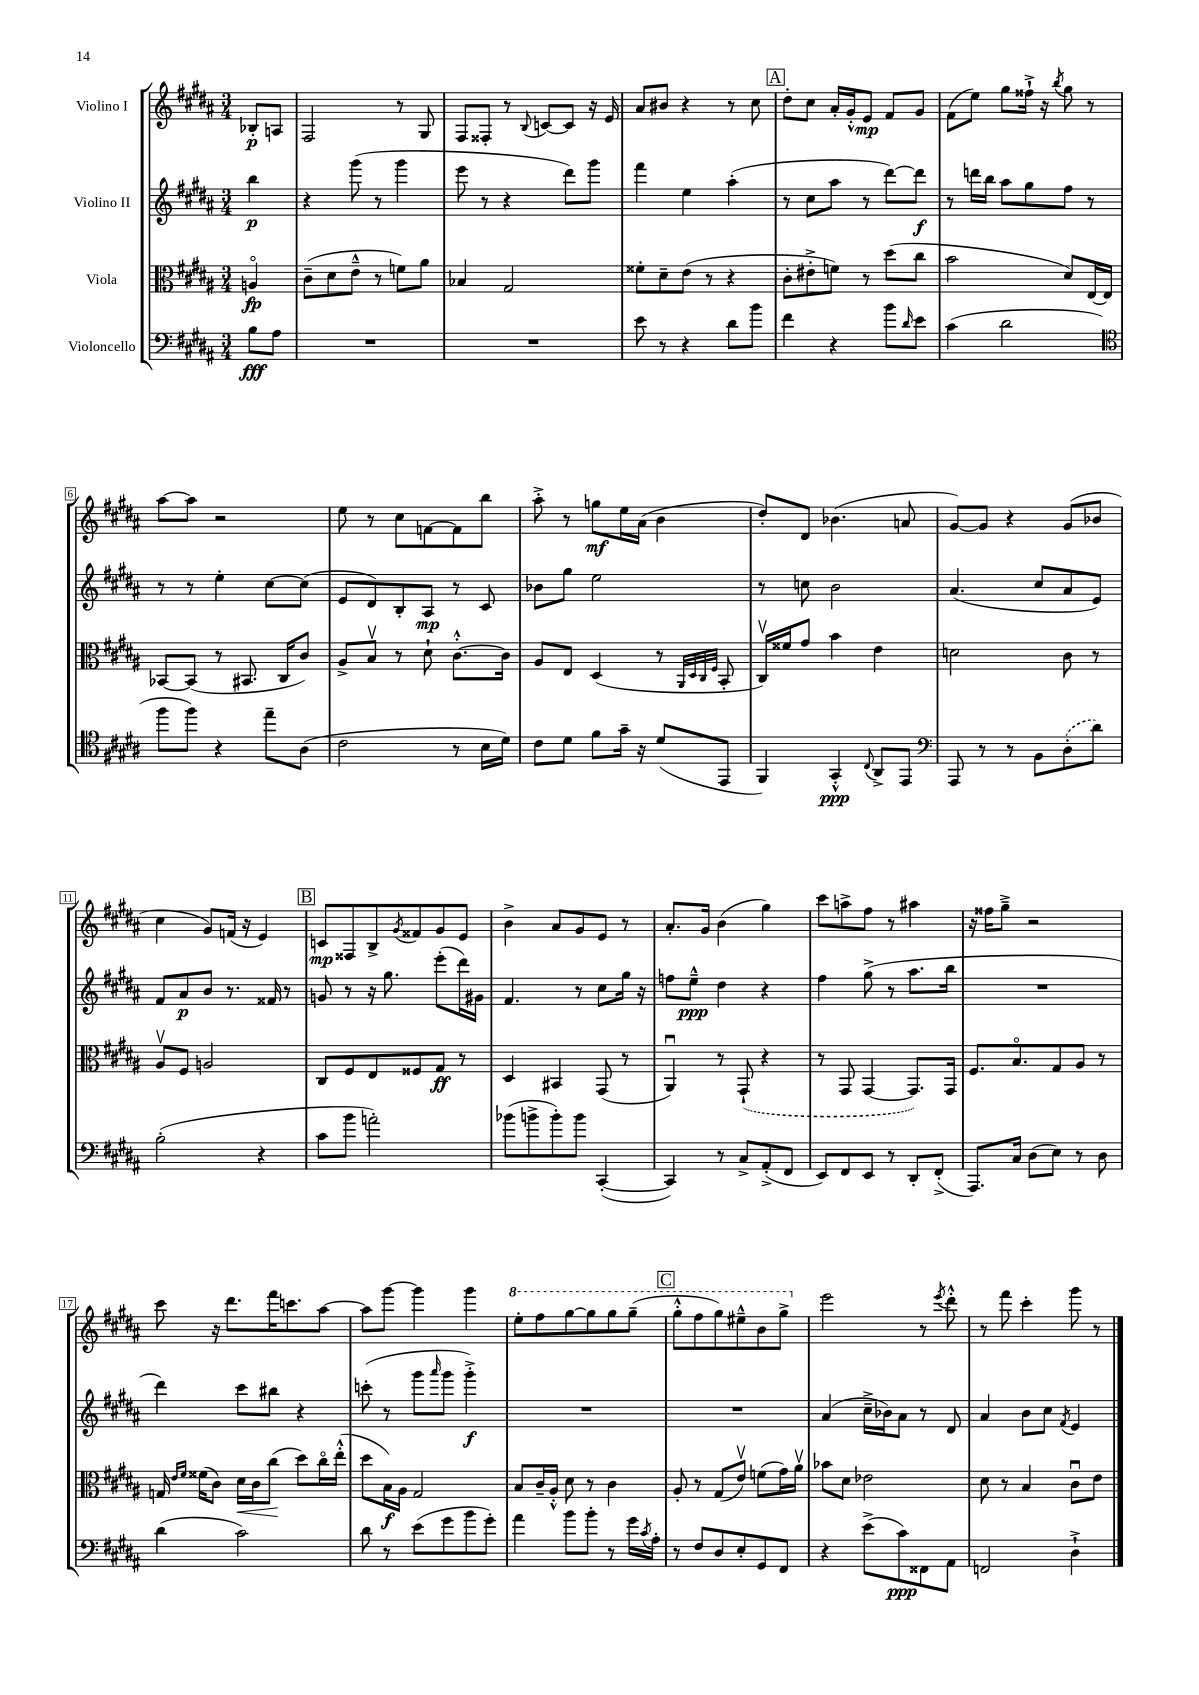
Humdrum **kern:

**kern	**dynam	**kern	**dynam	**kern	**dynam	**kern	**dynam
*part4	*part4	*part3	*part3	*part2	*part2	*part1	*part1
*staff4	*staff4	*staff3	*staff3	*staff2	*staff2	*staff1	*staff1
*I"Violoncello	*	*I"Viola	*	*I"Violino II	*	*I"Violino I	*
*clefF4	*	*clefC3	*	*clefG2	*	*clefG2	*
*k[f#c#g#d#a#]	*	*k[f#c#g#d#a#]	*	*k[f#c#g#d#a#]	*	*k[f#c#g#d#a#]	*
*M3/4	*	*M3/4	*	*M3/4	*	*M3/4	*
=	=	=	=	=	=	=	=
8B\L	fff	4An/	fp	4bb\	p	8B-X'/L	p
8A#\J	.	.	.	.	.	8An/J	.
=1	=1	=1	=1	=1	=1	=1	=1
2.r	.	(8c#~\L	.	4r	.	2F#/	.
.	.	8d#\	.	.	.	.	.
.	.	8e~^^\J	.	(8ggg#\	.	.	.
.	.	8r	.	8r	.	.	.
.	.	8fn\L)	.	4ggg#\	.	8r	.
.	.	8a#\J	.	.	.	8G#/	.
=2	=2	=2	=2	=2	=2	=2	=2
2.r	.	4B-X/	.	8eee\	.	8F#/L	.
.	.	.	.	8r	.	8F##X'/J	.
.	.	2G#/	.	4r	.	8r	.
.	.	.	.	.	.	8qqB/	.
.	.	.	.	.	.	[8cn/L	.
.	.	.	.	8ddd#\L)	.	8c/J]	.
.	.	.	.	8ggg#\J	.	16r	.
.	.	.	.	.	.	16e/	.
=3	=3	=3	=3	=3	=3	=3	=3
8e\	.	8f##X'\L	.	4fff#\	.	8a#/L	.
8r	.	8d#~\	.	.	.	8b#X/J	.
4r	.	(8e\J	.	4ee\	.	4r	.
.	.	8r	.	.	.	.	.
8d#\L	.	4r	.	(4aa#'\	.	8r	.
8b\J	.	.	.	.	.	8cc#\	.
!!LO:REH:place=s1:t=A
=4	=4	=4	=4	=4	=4	=4	=4
4f#\	.	8c#'\L	.	8r	.	8dd#'\L	.
.	.	8e#X'^\	.	8cc#\L	.	8cc#\J	.
4r	.	8fn\J)	.	8aa#\J	.	16a#'/LL	.
.	.	.	.	.	.	16g#'^^/J	.
.	.	8r	.	8r	.	8e/J	mp
8b\L	.	(8dd#\L	.	[8ddd#\L)	.	8f#/L	.
16qqd#/	.	.	.	.	.	.	.
8e\J	.	8cc#\J	.	8ddd#\J]	f	8g#/J	.
=5	=5	=5	=5	=5	=5	=5	=5
(4c#\	.	2b\	.	8r	.	(8f#\L	.
.	.	.	.	16dddn\LL	.	8ee\J)	.
.	.	.	.	16bb\JJ	.	.	.
2d#\	.	.	.	8aa#\L	.	8gg#\L	.
.	.	.	.	8gg#\	.	16ff##X`^\Jk	.
.	.	.	.	.	.	16r	.
.	.	.	.	.	.	8qbb/	.
.	.	8d#/L)	.	8ff#\J	.	8gg#\	.
.	.	[16E/L	.	8r	.	8r	.
.	.	16E/JJ]	.	.	.	.	.
!!LO:LB:g=z
=6	=6	=6	=6	=6	=6	=6	=6
*clefC4	*	*	*	*	*	*	*
8ff#\L	.	[8BB-X/L	.	8r	.	[8aa#\L	.
8ff#\J)	.	(8BB-/J]	.	8r	.	8aa#\J]	.
4r	.	8r	.	4ee'\	.	2r	.
.	.	8.BB#X/	.	.	.	.	.
8ee~\L	.	.	.	[8cc#\L	.	.	.
.	.	16C#/KL	.	.	.	.	.
(8A#\J	.	8c#/J)	.	(8cc#\J]	.	.	.
=7	=7	=7	=7	=7	=7	=7	=7
2c#\	.	8A#^/L	.	8e/L	.	8ee\	.
.	.	8Bv/J	.	8d#/)	.	8r	.
.	.	8r	.	8B'/	.	8cc#\L	.
.	.	8d#`\	.	8A#/J	mp	[8fn\	.
8r	.	[8.c#'^^\L	.	8r	.	8f\]	.
16B\LL	.	.	.	8c#/	.	8bb\J	.
16d#\JJ)	.	16c#\Jk]	.	.	.	.	.
=8	=8	=8	=8	=8	=8	=8	=8
8c#\L	.	8A#/L	.	8b-X\L	.	8aa#'^\	.
8d#\J	.	8E/J	.	8gg#\J	.	8r	.
8f#\L	.	(4D#/	.	2ee\	.	8ggn\L	mf
16g#~\Jk	.	.	.	.	.	16ee\L	.
16r	.	.	.	.	.	(16a#\JJ	.
(8d#/L	.	8r	.	.	.	4b\	.
.	.	32qqAA#/LLL	.	.	.	.	.
.	.	32qqD#/	.	.	.	.	.
.	.	32qqC#/	.	.	.	.	.
.	.	32qqF#/JJJ	.	.	.	.	.
8EE/J	.	8BB'/	.	.	.	.	.
=9	=9	=9	=9	=9	=9	=9	=9
4FF#/)	.	16C#v/LL)	.	8r	.	8dd#'/L)	.
.	.	16f##X/J	.	.	.	.	.
.	.	8g#/J	.	8ccn\	.	8d#/J	.
4GG#'^^/	ppp	4b\	.	2b\	.	(4.b-X\	.
8qqC#/	.	.	.	.	.	.	.
8AA#^/L	.	4e\	.	.	.	.	.
8EE/J	.	.	.	.	.	8an/	.
=10	=10	=10	=10	=10	=10	=10	=10
*clefF4	*	*	*	*	*	*	*
8AAA#/	.	2dn\	.	(4.a#/	.	[8g#/L)	.
8r	.	.	.	.	.	8g#/J]	.
8r	.	.	.	.	.	4r	.
8BB\L	.	.	.	8cc#/L	.	.	.
(8D#'\	.	8c#\	.	8a#/	.	(8g#/L	.
8d#\J)	.	8r	.	8e/J)	.	8b-X/J	.
!!LO:LB:g=z
=11	=11	=11	=11	=11	=11	=11	=11
(2B'\	.	8A#v/L	.	8f#/L	.	4cc#\	.
.	.	8F#/J	.	8a#/	p	.	.
.	.	2An/	.	8b/J	.	8g#/L)	.
.	.	.	.	8.r	.	(16fn/Jk	.
.	.	.	.	.	.	16r	.
4r	.	.	.	.	.	4e/)	.
.	.	.	.	16f##X/	.	.	.
.	.	.	.	8r	.	.	.
!!LO:REH:place=s1:t=B
=12	=12	=12	=12	=12	=12	=12	=12
8c#\L	.	8C#/L	.	8gn/	.	8cn/L	mp
8b\J	.	8F#/	.	8r	.	8F##X/	.
2an'\)	.	8E/	.	16r	.	8B^/	.
.	.	.	.	8.gg#\	.	.	.
.	.	.	.	.	.	8qg#/	.
.	.	8F##X/	.	.	.	8f##X/	.
.	.	8G#/J	ff	(8eee'\L	.	8g#/	.
.	.	8r	.	16ddd#\L)	.	8e/J	.
.	.	.	.	16g#X\JJ	.	.	.
=13	=13	=13	=13	=13	=13	=13	=13
(8b-X\L	.	4D#/	.	4.f#/	.	4b^\	.
8bn^\	.	.	.	.	.	.	.
8b'\)	.	4BB#X/	.	.	.	8a#/L	.
8b\J	.	.	.	8r	.	8g#/	.
([4CC#'/	.	(8GG#/	.	8cc#\L	.	8e/J	.
.	.	8r	.	16gg#\Jk	.	8r	.
.	.	.	.	16r	.	.	.
=14	=14	=14	=14	=14	=14	=14	=14
4CC#/])	.	4AA#u/)	.	8ffn\L	.	8.a#'/L	.
.	.	.	.	8ee~^^\J	ppp	.	.
.	.	.	.	.	.	16g#/Jk	.
8r	.	8r	.	4dd#\	.	(4b\	.
8C#^/L	.	(8GG#`/	.	.	.	.	.
(8AA#'^/	.	4r	.	4r	.	4gg#\)	.
8FF#/J	.	.	.	.	.	.	.
=15	=15	=15	=15	=15	=15	=15	=15
8EE/L)	.	8r	.	4ff#\	.	8ccc#\L	.
8FF#/	.	8GG#/	.	.	.	8aan^\	.
8EE/J	.	[4GG#/	.	(8gg#^\	.	8ff#\J	.
8r	.	.	.	8r	.	8r	.
8DD#'/L	.	8.GG#/L])	.	8.aa#\L	.	4aa#X\	.
(8FF#'^/J	.	.	.	.	.	.	.
.	.	16GG#/Jk	.	16bb\Jk	.	.	.
=16	=16	=16	=16	=16	=16	=16	=16
8.AAA#/L)	.	8.F#/L	.	2.r	.	16r	.
.	.	.	.	.	.	16ff##X\KL	.
.	.	.	.	.	.	8gg#~^\J	.
16C#/Jk	.	8.B/	.	.	.	.	.
(8D#\L	.	.	.	.	.	2r	.
8E\J)	.	8G#/	.	.	.	.	.
8r	.	8A#/J	.	.	.	.	.
8D#\	.	8r	.	.	.	.	.
!!LO:LB:g=z
=17	=17	=17	=17	=17	=17	=17	=17
(4d#\	.	16Gn/	.	4ddd#\)	.	8ccc#\	.
.	.	16qqe/LL	.	.	.	.	.
.	.	16qqf#/JJ	.	.	.	.	.
.	.	(16f##X\KL	.	.	.	.	.
.	.	8c#\J)	.	.	.	16r	.
.	.	.	.	.	.	8.ddd#\L	.
!	!	!	!LO:HP:b	!	!	!	!
2c#\)	.	16d#\LL	<	8ccc#\L	.	.	.
.	.	16c#\J	.	.	.	.	.
.	.	(8cc#\J	.	8bb#X\J	.	16fff#\K	.
.	.	.	.	.	.	8.cccn\	.
.	.	8dd#\L)	[	4r	.	.	.
.	.	16cc#\L	.	.	.	[8aa#\J	.
.	.	(16ee'^^\JJ	.	.	.	.	.
=18	=18	=18	=18	=18	=18	=18	=18
8d#\	.	8dd#\L	.	(8cccn'\	.	8aa#\L]	.
8r	.	16B\L)	f	8r	.	[8ggg#\J	.
.	.	16A#\JJ	.	.	.	.	.
(8e\L	.	2G#/	.	8ggg#\L	.	4ggg#\]	.
.	.	.	.	16qqaaa#/	.	.	.
8g#\	.	.	.	8ggg#\J	.	.	.
8b\	.	.	.	4ggg#'^\)	f	4ggg#\	.
8g#'\J)	.	.	.	.	.	.	.
=19	=19	=19	=19	=19	=19	=19	=19
*	*	*	*	*	*	*8va	*
4a#\	.	8B/L	.	2.r	.	8eee'\L	.
.	.	16c#~/L	.	.	.	8fff#\	.
.	.	16A#'^^/JJ	.	.	.	.	.
8b\L	.	8d#\	.	.	.	[8ggg#\	.
8b'\J	.	8r	.	.	.	8ggg#\]	.
8r	.	4c#\	.	.	.	8ggg#\	.
16g#\LL	.	.	.	.	.	(8ggg#~\J	.
8qc#/	.	.	.	.	.	.	.
16A#'\JJ	.	.	.	.	.	.	.
!!LO:REH:place=s1:t=C
=20	=20	=20	=20	=20	=20	=20	=20
8r	.	8A#'/	.	2.r	.	8ggg#'^^\L	.
8F#/L	.	8r	.	.	.	8fff#\	.
8D#/	.	(8G#/L	.	.	.	8ggg#\)	.
8E'/	.	8ev/J)	.	.	.	8eee#X~^^\	.
8GG#/	.	(8fn\L	.	.	.	8bb\	.
8FF#/J	.	16g#\L)	.	.	.	8ggg#^\J	.
.	.	16a#v\JJ	.	.	.	.	.
=21	=21	=21	=21	=21	=21	=21	=21
*	*	*	*	*	*	*X8va	*
4r	.	8b-X\L	.	(4a#/	.	2eee\	.
.	.	8d#\J	.	.	.	.	.
(8e^\L	.	2e-X\	.	16cc#~^\LL	.	.	.
.	.	.	.	16b-X\J)	.	.	.
8c#\)	ppp	.	.	8a#\J	.	.	.
8FF##X\	.	.	.	8r	.	8r	.
.	.	.	.	.	.	8qeee/	.
8AA#\J	.	.	.	8d#/	.	8ddd#'^^\	.
=22	=22	=22	=22	=22	=22	=22	=22
2FFn/	.	8d#\	.	4a#/	.	8r	.
.	.	8r	.	.	.	8fff#\	.
.	.	4B/	.	8b\L	.	4ccc#'\	.
.	.	.	.	8cc#\J	.	.	.
.	.	.	.	8qf#/	.	.	.
4D#`^\	.	8c#u\L	.	4e/	.	8ggg#\	.
.	.	8e\J	.	.	.	8r	.
==	==	==	==	==	==	==	==
*-	*-	*-	*-	*-	*-	*-	*-
